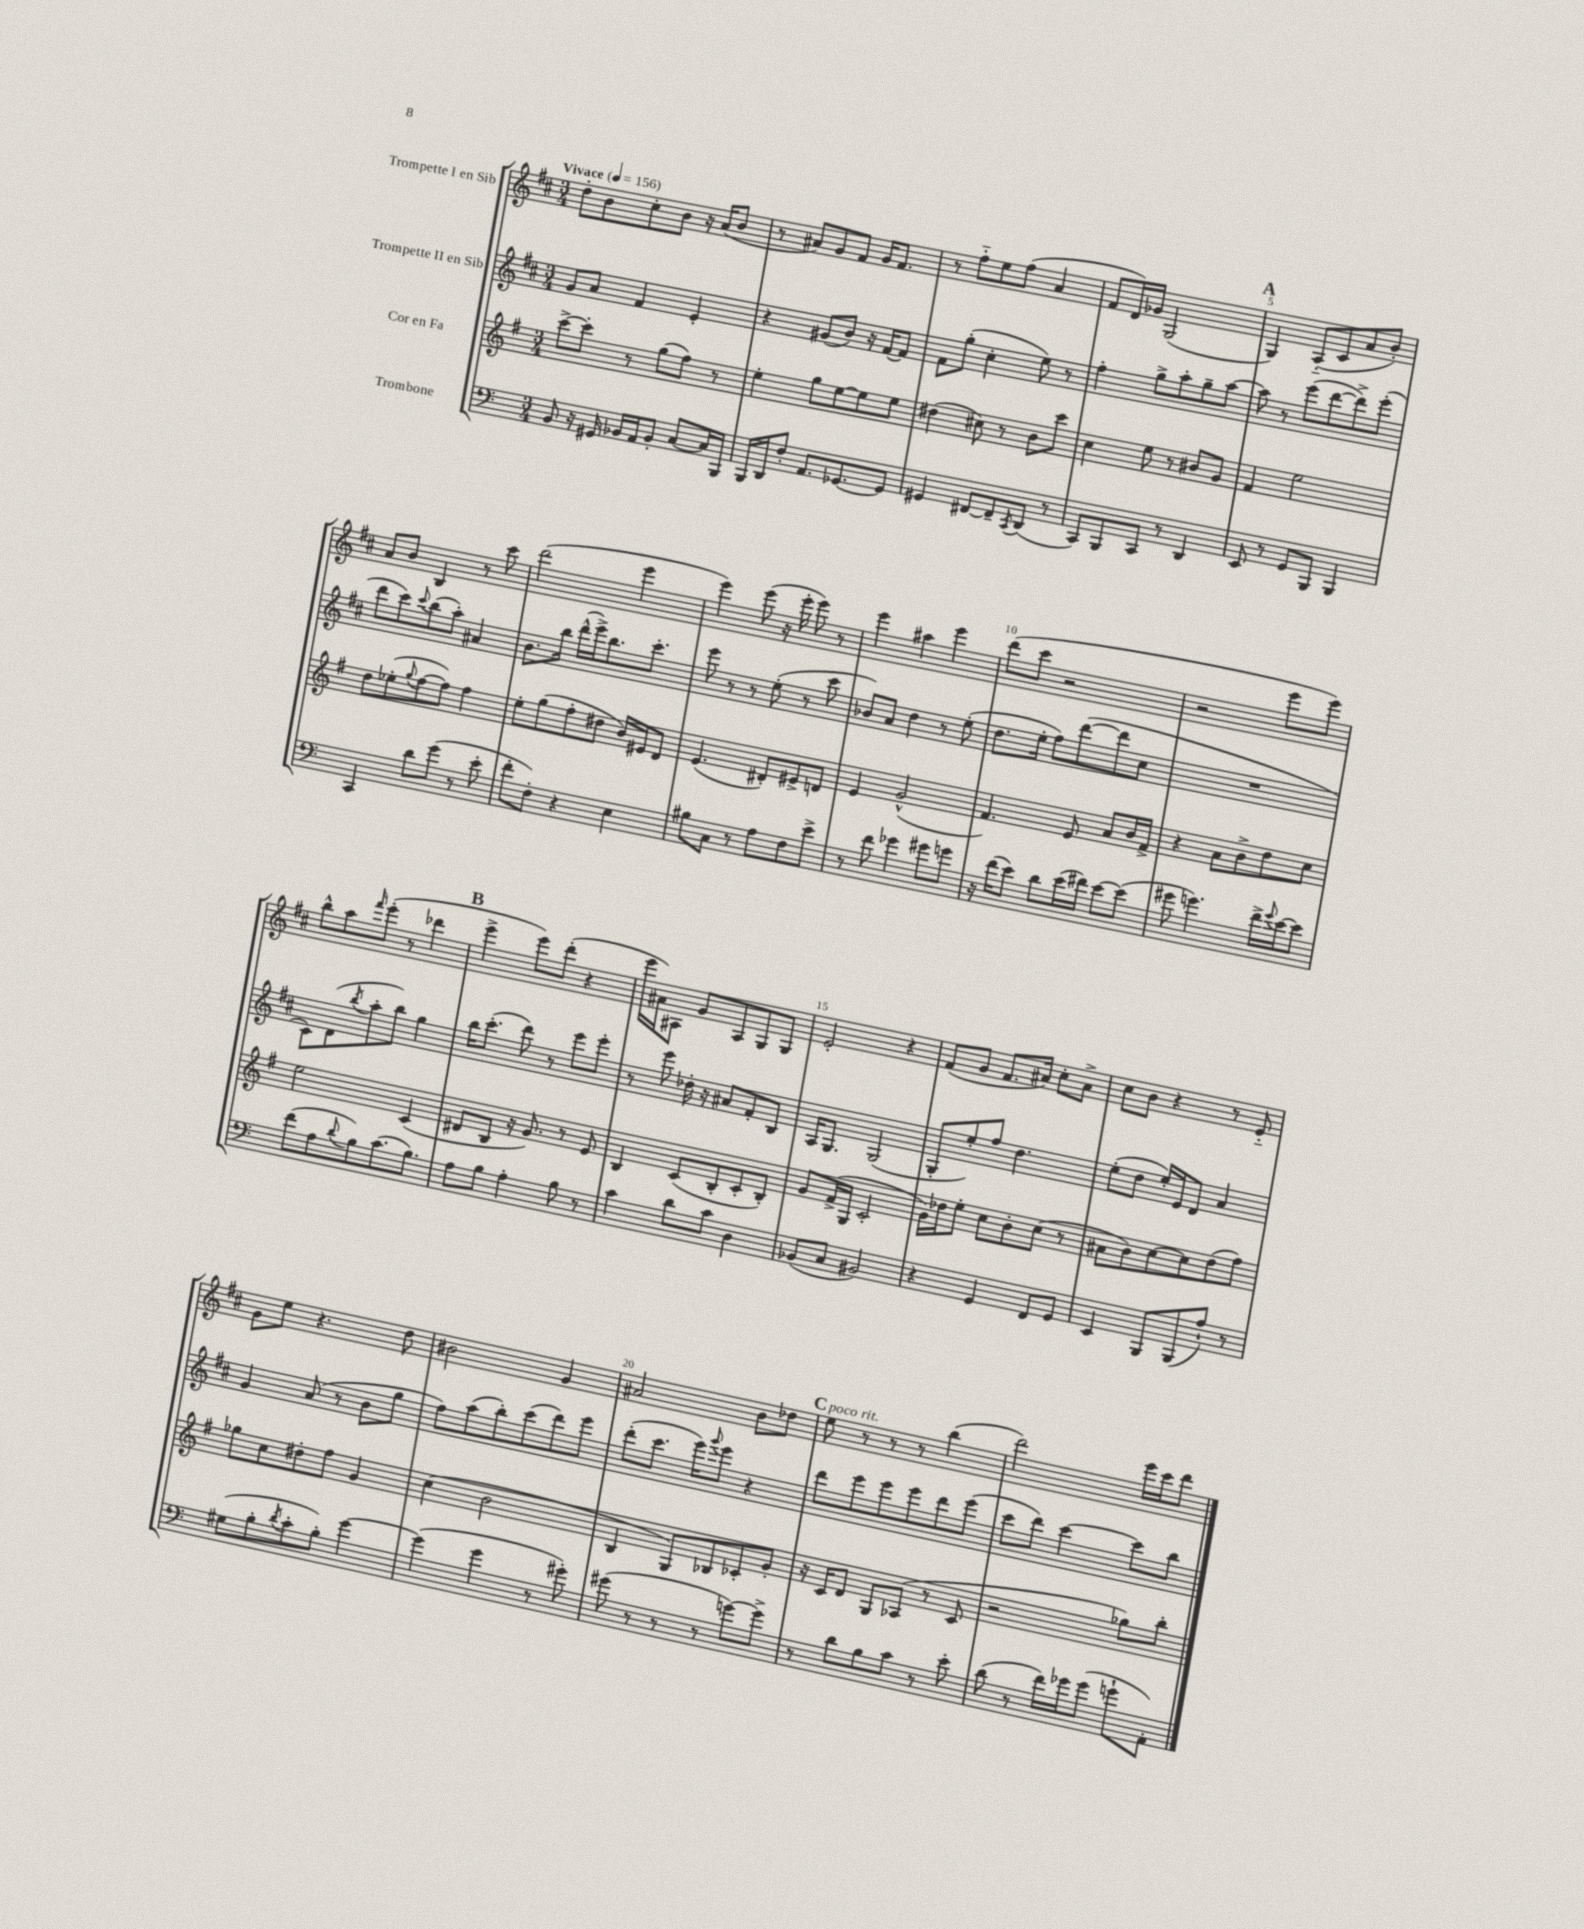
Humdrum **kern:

**kern	**kern	**kern	**kern
*staff4	*staff3	*staff2	*staff1
*clefF4	*clefG2	*clefG2	*clefG2
*k[]	*k[f#]	*k[f#c#]	*k[f#c#]
*M3/4	*M3/4	*M3/4	*M3/4
*MM156	*MM156	*MM156	*MM156
8BB/	[8ccc^\L	8g/L	8dd'\L
16r	8ccc'\]J	8a/J	8b\
16GG#/	.	.	.
16BB-/LL	8r	4f#/	8cc#'\
16AA/J	.	.	.
8BB-'/J	(8gg\L	.	8b\J
[8C/L	8ff#\J)	4e'/	16r
.	.	.	(16a/LK
16C/]L	8r	.	8b/J
16BBB/JJ	.	.	.
=	=	=	=
16BBB/LL	4ee'\	4r	8r
16DD/J	.	.	.
8F'/J	.	.	8a#/L)
8.AA/L	8gg\L	(8g#/L	8g/
.	[8ee\	8b/J)	8f#/J
[8.GG-/	.	.	.
.	8ee\]	16r	16g/LK
.	.	[16f#/LK	8.f#/J
8GG-/]J	8ee\J	8f#/]J	.
=	=	=	=
4GG#/	(4dd#\	8f#\L	8r
.	.	(8gg'\J	8ff#'~\L
[8FF#/L	8cc#\)	4cc#'\	8ee\
8FF#~/]	8r	.	(8ff#\J
8qCC/	.	.	.
(8DD/J	8b\L	8ee\)	4a/
8r	8ccc\J	8r	.
=	=	=	=
8CC/L)	4cc\	4ff#'\	8f#/L
8BBB/	.	.	16d/L)
.	.	.	16g-/JJ
8CC/J	8ee\	8gg^\L	(2G/
8r	8r	8aa'\	.
4DD/	8b#/L	8gg~\	.
.	8g/J	[8aa\J	.
=	=	=	=
8EE/	4f#/	8aa\]	4G/)
8r	.	8r	.
8GG/L	2ee\	(8eee\L	(8A'~/L
8BBB/J	.	[8ddd\	8c#/
4BBB/	.	8ddd^\])	8a/
.	.	(8eee'\J	8b'/J)
=	=	=	=
4CC/	8dd\L	8ddd\L	8a/L
.	(8ee-'\	8ccc#\)	8b/J
.	8qqgg/	8qqccc#/	.
8d\L	[8ff#\	(8bb\	4B/
(8g\J	8ff#\]J)	8aa'\J)	.
8r	4ff#\	4a#/	8r
8e'\	.	.	8ccc#\
=	=	=	=
8f'\L	8ee'\L	8.b\L	(2ddd\
8F'\J)	(8gg\	.	.
.	.	16bb\Jk	.
4r	8ff#'\	(16ddd^^\LL	.
.	.	16eee^\J)	.
.	8dd#\J	8.bb\	.
4E\	16b/LL)	.	4eee\
.	16e#/J	8.ccc#'\J	.
.	8d/J	.	.
=	=	=	=
8B#\L	(4.e/	8eee\	4eee\)
8C\J	.	8r	.
8r	.	8r	(8eee\
8A\L	8d#'/L)	(8ee'\	16r
.	.	.	16eee'\
8F\	8e#^/	8r	8eee\)
8e^\J	8d/J	8ccc#\	8r
=	=	=	=
8r	4e/	8b-/L)	4eee\
8f\	.	8a/J	.
4g-\	(2g^^/	4dd\	4aa#\
8g#\L	.	8r	4eee\
8g\J	.	(8ee'\	.
=	=	=	=
16r	4.f#/)	8.dd\L	(8ddd\L
(16f\LK	.	.	.
8e\J)	.	.	8ccc#\J
.	.	16ee'\Jk	.
8d\L	.	8ff#\L)	2r
(16e\L	8e/	([8ddd\	.
16f#\JJ)	.	.	.
[8e\L	8a/L	8ddd\]	.
(8e\]J	16b/L	8cc#\J	.
.	16f#^/JJ	.	.
=	=	=	=
8g#\	4r	2.r	2r
4.g\)	.	.	.
.	8a\L	.	.
.	8b^\	.	.
16f^\LL	8dd\	.	8eee\L
8qqg/	.	.	.
[16e\J	.	.	.
8e\]J	8cc\J	.	8eee\J)
=	=	=	=
(8f\L	2ee\	8c#\L)	8bb^^\L
8A\	.	(8d\	8aa\
8qqd/	.	8qbb/	16qqfff#/
8B\)	.	8aa'\	(8eee'\J
(8.c\	.	8bb\J)	8r
.	(4c/	4gg\	4ddd-\
8.B\J)	.	.	.
=	=	=	=
8A\L	8d#/L	16bb\LK	4eee^\
.	.	(8.ccc#'\J	.
8B\J	8B/J	.	.
4A'\	16r	8ddd\)	8eee\L)
.	8.g/)	.	.
.	.	8r	(8ddd'\J
8B\	8r	8eee\L	4r
8r	8e/	8eee'\J	.
=	=	=	=
4c\	4B/	8r	16eee\LL
.	.	.	16a#\J)
.	.	8eee\	8A#\J
8d\L	(8c/L	16dd-'\	8g/L
.	.	16r	.
8c\J	8B'/	8a#/L	8A#/
4D\	8c'/	8f#'/	8G/
.	8B'/J)	8B/J	8G/J
=	=	=	=
(8BB-/L	8g/L	16A/LK	2e'/
.	.	8.G/J	.
8C/J	(16f#^/L	.	.
.	16G/JJ	.	.
2BB#/)	2c'/	(2G/	.
.	.	.	4r
=	=	=	=
4r	16g\LL)	8G'/L	(8f#/L
.	16dd-\J	.	.
.	8ee'\J	8ee'/)	8g/J
4GG/	8cc\L	8ff#/J	8.f#/L
.	8b'\	4.dd\	.
.	.	.	16a#/Jk)
8FF/L	(8cc\J	.	8cc#'\L
8GG/J	8r	.	8a#^\J
=	=	=	=
4EE/	8a#\L	(8ee'\L	8cc#\L
.	8b\)	8dd\J	8b\J
8BBB/L	[8cc\	16ee'/LL)	4r
.	.	16e/J	.
(8BBB/	8cc\]	8d/J	.
8A`/J)	(8dd\	4a/	8r
8r	8ff#\J)	.	8e'~/
=	=	=	=
(8G#\L	8gg-\L	4g/	8g\L
8B'\	8cc\	.	8ee\J
8qd/	.	.	.
8c'\	8dd#'\	(8a/	4.r
8B'\J)	8ff#\J	8r	.
[4g\	4g/	8b\L	.
.	.	8gg\J	8dd\
=	=	=	=
(4g\]	(4cc\	8ff#\L)	2b#\
.	.	(8aa\	.
4g\	2b\	8bb'\)	.
.	.	(8ccc#\	.
8r	.	8ddd\)	4g/
8g#'\)	.	8eee\J	.
=	=	=	=
(8g#\	4B/	(8ddd'\L	2a#/
8r	.	8.ccc#\J	.
8r	8G/L)	.	.
.	.	16eee\LK)	.
.	.	8qqggg/	.
8r	8B-/	8eee\J	.
[8g\L)	8c-'/	4r	8b\L
8g^\]J	8g'/J	.	8dd-\J
=	=	=	=
8r	16r	8ddd\L	8ee\
.	16c/LK	.	.
8d\L	8d/J	8eee\	8r
8B\	8G/L	8eee\	8r
8c\J	(8A-/J	8eee\	8r
8r	8r	8ddd\	(4bb\
8e'\	8c/	(8eee\J	.
=	=	=	=
(8d\	2r	8ccc#\L	2ddd\)
8r	.	8ddd\J)	.
16f\LL)	.	[4ccc#\	.
16g-\J	.	.	.
(8g-\J	.	.	.
8g`\L	8gg-\L)	8ccc#\]L	16eee\LL
.	.	.	16ccc#\J
8AA'\J)	8bb'\J	8bb\J	8ddd\J
==	==	==	==
*-	*-	*-	*-
